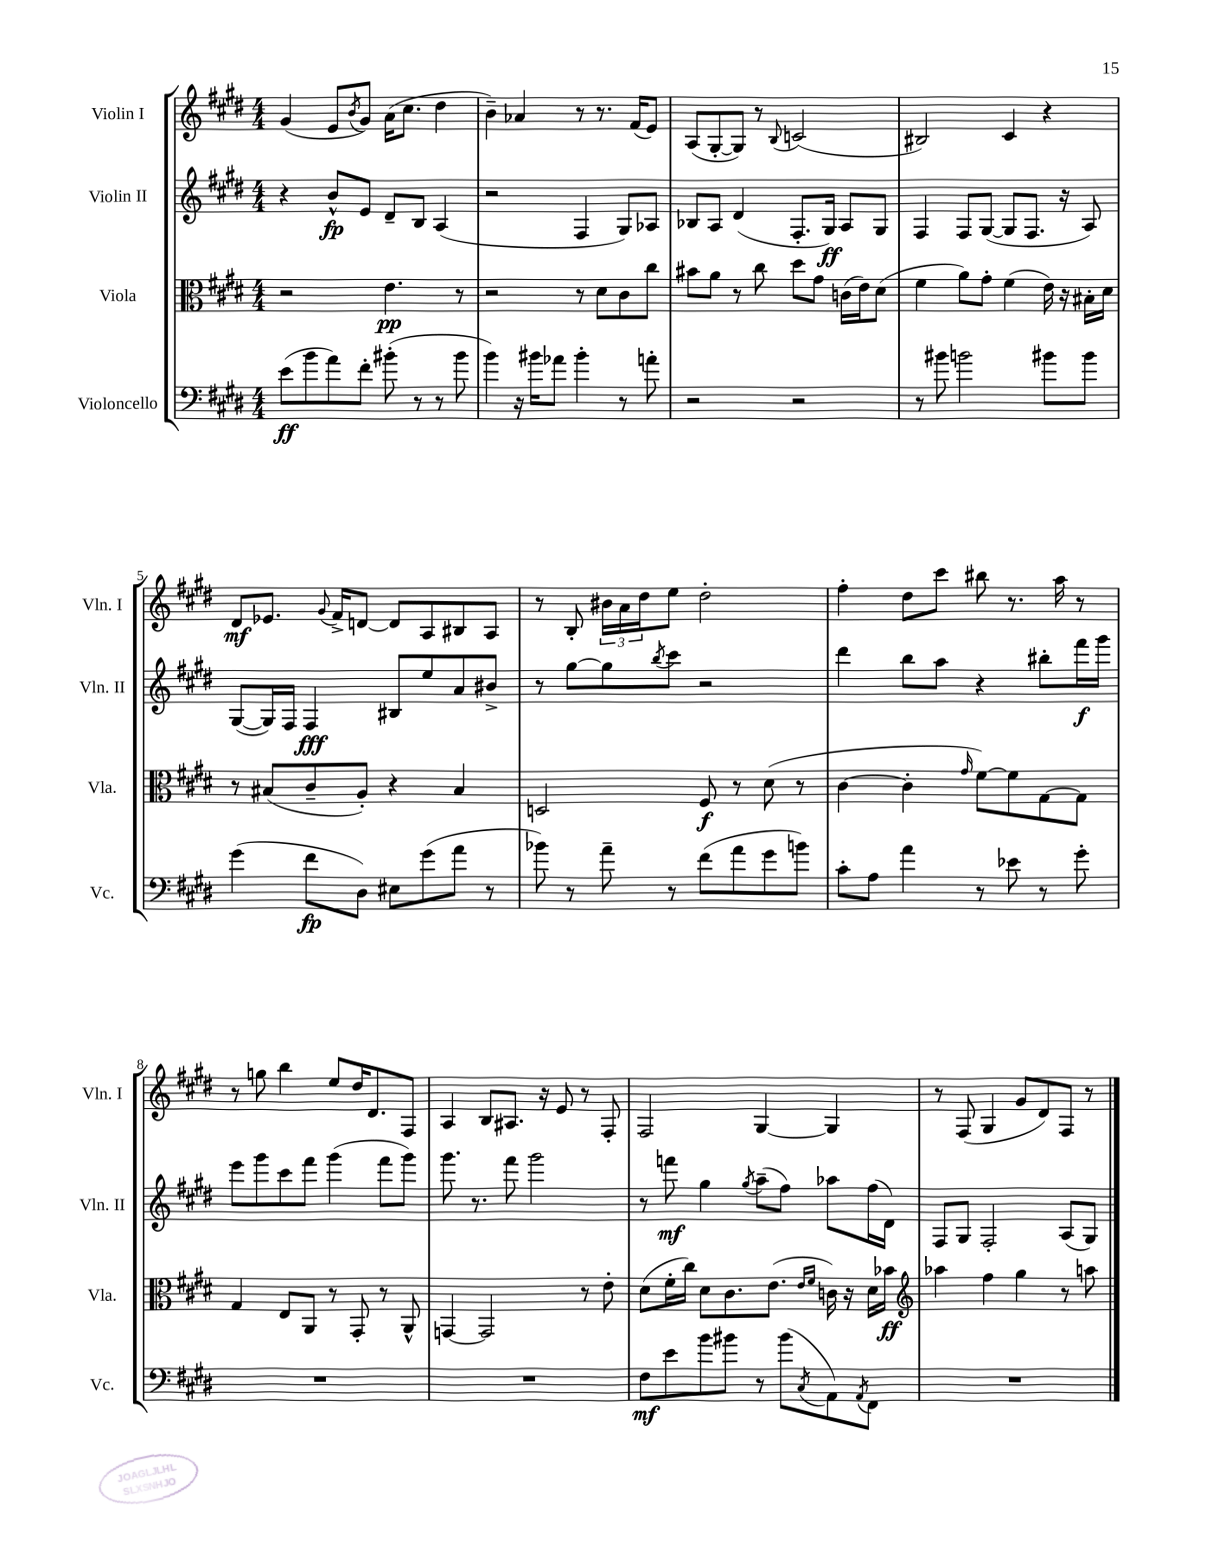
<<
\new StaffGroup <<
\new Staff = "s0" \with { instrumentName = "Violin I" shortInstrumentName = "Vln. I" } {
    \clef treble \key e \major \numericTimeSignature \time 4/4
    gis'4( e'8 \acciaccatura { b'8 } gis'8) a'16( cis''8. dis''4 |
    b'4--) aes'4 r8 r8. fis'16( e'8) |
    a8( gis8~-. gis8) r8 \appoggiatura { b8 } c'2( |
    bis2) cis'4 r4 |
    dis'8\mf ees'8. \appoggiatura { gis'8 } fis'16-> d'8~ d'8 a8 bis8 a8 |
    r8 b8-. \tuplet 3/2 { bis'16 a'16 dis''16 } e''8 dis''2-. |
    fis''4-. dis''8 cis'''8 bis''8 r8. a''16 r8 |
    r8 g''8 b''4 e''8 dis''16 dis'8. fis8 |
    a4 b8 ais8. r16 e'8 r8 fis8-. |
    fis2 gis4~ gis4 |
    r8 fis8( gis4 gis'8 dis'8) fis8 r8 \bar "|." |
}
\new Staff = "s1" \with { instrumentName = "Violin II" shortInstrumentName = "Vln. II" } {
    \clef treble \key e \major \numericTimeSignature \time 4/4
    r4 b'8-^\fp e'8 dis'8-- b8 a4( |
    r2 fis4 gis8) aes8 |
    bes8 a8 dis'4( fis8.-. gis16\ff) a8 gis8 |
    fis4 fis8 gis8~( gis8 fis8. r16 a8) |
    gis8~( gis16) fis16 fis4\fff bis8 e''8 a'8 bis'8-> |
    r8 gis''8~ gis''8 \acciaccatura { b''8 } cis'''8 r2 |
    dis'''4 b''8 a''8 r4 bis''8-. fis'''16\f gis'''16 |
    e'''8 gis'''8 cis'''8 fis'''8 gis'''4( fis'''8 gis'''8) |
    gis'''8. r8. fis'''8 gis'''2 |
    r8 f'''8\mf gis''4 \acciaccatura { gis''8 } a''8--( fis''8) aes''8 fis''16( dis'16) |
    fis8 gis8 fis2-. a8( gis8) \bar "|." |
}
\new Staff = "s2" \with { instrumentName = "Viola" shortInstrumentName = "Vla." } {
    \clef alto \key e \major \numericTimeSignature \time 4/4
    r2 e'4.\pp r8 |
    r2 r8 dis'8 cis'8 cis''8 |
    bis'8 a'8 r8 cis''8 dis''8 gis'8 c'16( e'16) dis'8( |
    fis'4 a'8) gis'8-. fis'4( e'16) r16 bis16-. dis'16 |
    r8 bis8( cis'8-- a8-.) r4 bis4 |
    d2 fis8\f r8 dis'8( r8 |
    cis'4~ cis'4-. \grace { gis'16 } fis'8~) fis'8 gis8~ gis8 |
    gis4 e8 a,8 r8 gis,8-. r8 a,8-^ |
    g,4~ g,2 r8 e'8-. |
    dis'8( fis'16-. cis''16) dis'8 cis'8. e'8.( \grace { e'16 fis'16 } c'16) r16 dis'16 bes'16\ff |
    \clef treble aes''4 fis''4 gis''4 r8 a''8 \bar "|." |
}
\new Staff = "s3" \with { instrumentName = "Violoncello" shortInstrumentName = "Vc." } {
    \clef bass \key e \major \numericTimeSignature \time 4/4
    e'8\ff( b'8 a'8) fis'8-. bis'8-.( r8 r8 bis'8 |
    b'4) r16 bis'16 aes'8 bis'4-. r8 a'8-. |
    r2 r2 |
    r8 bis'8 b'2 bis'8 bis'8 |
    gis'4( fis'8\fp dis8) eis8 gis'8( a'8 r8 |
    bes'8) r8 a'8-- r8 fis'8( a'8 gis'8 b'8) |
    cis'8-. a8 a'4 r8 ees'8 r8 gis'8-. |
    R1 |
    R1 |
    fis8\mf e'8 b'8 bis'8 r8 bis'8( \acciaccatura { cis8 } a,8) \acciaccatura { a,8 } fis,8 |
    R1 \bar "|." |
}
>>
>>
